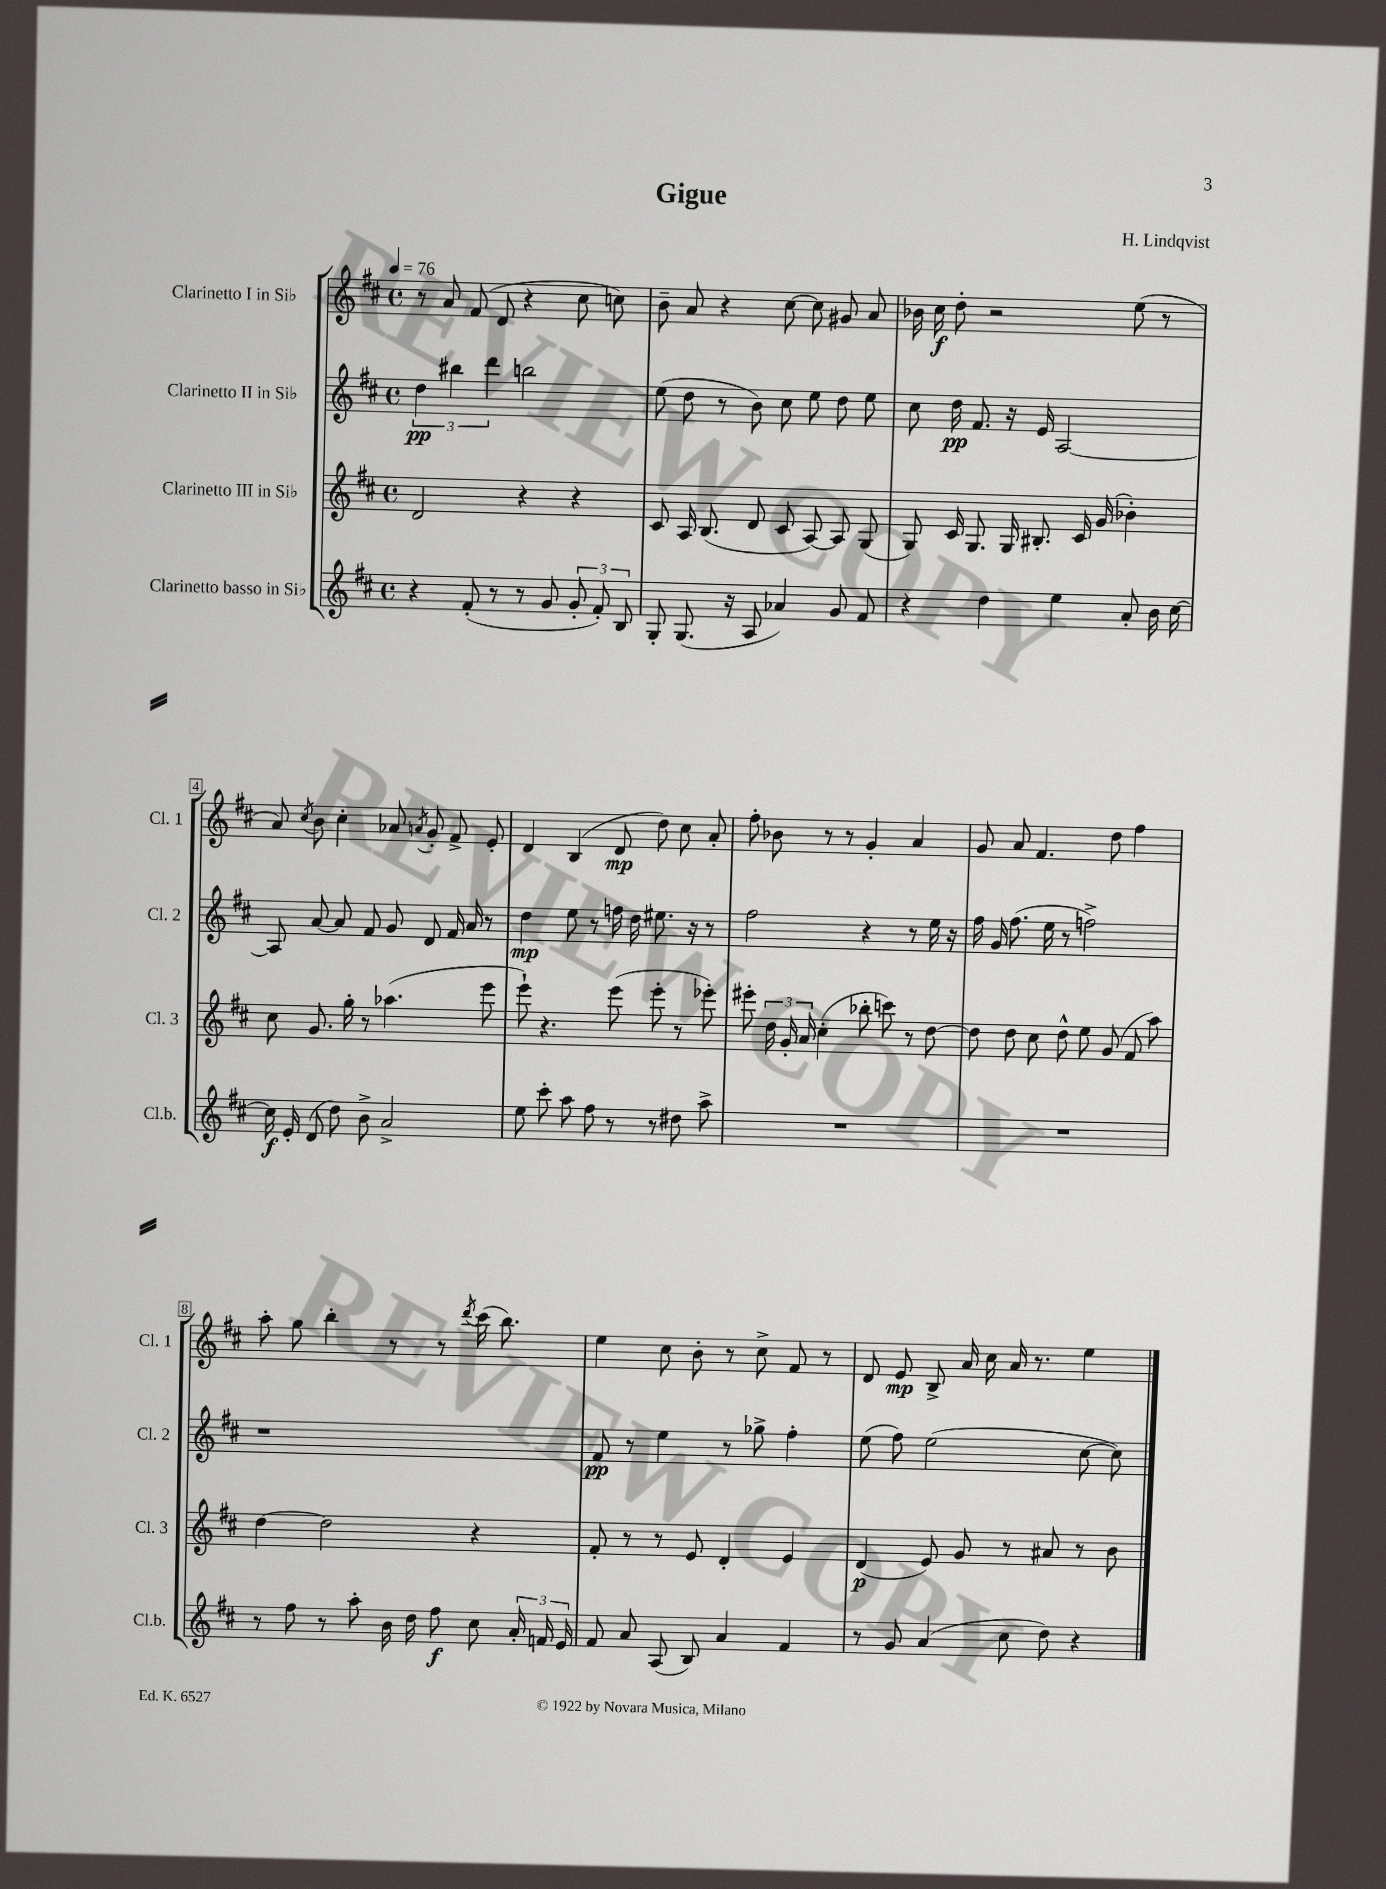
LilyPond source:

\header { title = "Gigue" composer = "H. Lindqvist" }
<<
\new StaffGroup <<
\new Staff = "s0" \with { instrumentName = "Clarinetto I in Sib" shortInstrumentName = "Cl. 1" } {
    \clef treble \key d \major \defaultTimeSignature \time 4/4 \tempo 4 = 76
    \autoBeamOff r8 a'8 fis'8( d'8 r4 cis''8 c''8) |
    b'8-- a'8 r4 cis''8~ cis''8 gis'8 a'8 |
    bes'16 cis''16\f d''8-. r2 e''8( r8 |
    a'8) \acciaccatura { cis''8 } b'8 cis''4-. aes'8 \acciaccatura { a'8 } g'8-. fis'8-> e'8-. |
    d'4 b4( d'8\mp d''8) cis''8 a'8-. |
    fis''8-. bes'8 r8 r8 g'4-. a'4 |
    g'8 a'8 fis'4. d''8 fis''4 |
    a''8-. g''8 b''4-. r8 r8 \acciaccatura { d'''8 } cis'''16( b''8.) |
    e''4 cis''8 b'8-. r8 cis''8-> fis'8 r8 |
    d'8 e'8\mp b8-> a'16 cis''16 a'16 r8. e''4 \bar "|." |
}
\new Staff = "s1" \with { instrumentName = "Clarinetto II in Sib" shortInstrumentName = "Cl. 2" } {
    \clef treble \key d \major \defaultTimeSignature \time 4/4
    \autoBeamOff \tuplet 3/2 { d''4\pp bis''4 d'''4 } b''2 |
    e''8( d''8 r8 b'8) cis''8 e''8 d''8 e''8 |
    cis''8 d''16\pp fis'8. r16 e'16 a2~ |
    a8 a'8~ a'8 fis'8 g'8 d'8 fis'16 a'16 r8 |
    d''4\mp e''8 r8 f''16 d''16 eis''8. r16 r8 |
    fis''2 r4 r8 e''16 r16 |
    fis''16 g'16 fis''8.( e''16 r8 f''2->) |
    r1 |
    fis'8\pp r8 e''4 r8 ges''8-> fis''4-. |
    e''8( fis''8) e''2( cis''8~ cis''8) \bar "|." |
}
\new Staff = "s2" \with { instrumentName = "Clarinetto III in Sib" shortInstrumentName = "Cl. 3" } {
    \clef treble \key d \major \defaultTimeSignature \time 4/4
    \autoBeamOff d'2 r4 r4 |
    cis'8 a16 b8.( d'8 cis'8 a8~) a8 g8( |
    g8) cis'16 g8. g16 bis8.-. cis'16 g'16( bes'4-.) |
    cis''8 g'8. g''16-. r8 aes''4.( e'''8 |
    e'''8-!) r4. e'''8( e'''8-. r8 ees'''8-.) |
    eis'''8-. \tuplet 3/2 { d''16 g'16-. a'16 } cis''4-.( bes''8-. c'''8) r8 d''8~ |
    d''8 d''8 cis''8 d''8-^ e''8 g'8( fis'8 a''8) |
    d''4~ d''2 r4 |
    fis'8-. r8 r8 e'8 d'4-. e'4 |
    d'4\p( e'8) g'8 r8 ais'8 r8 b'8 \bar "|." |
}
\new Staff = "s3" \with { instrumentName = "Clarinetto basso in Sib" shortInstrumentName = "Cl.b." } {
    \clef treble \key d \major \defaultTimeSignature \time 4/4
    \autoBeamOff r4 fis'8-.( r8 r8 g'8 \tuplet 3/2 { g'8-. fis'8-.) b8 } |
    g8-. g8.( r16 a8 aes'4) g'8 fis'8 |
    r4 d''4 e''4 a'8-. b'16 cis''16~ |
    cis''16\f e'16-. d'8( d''8) b'8-> a'2-> |
    e''8 cis'''8-. a''8 fis''8 r8 r8 dis''8 a''8-> |
    R1 |
    R1 |
    r8 fis''8 r8 a''8-. b'16 d''16 fis''8\f cis''8 \tuplet 3/2 { a'16-. f'16 e'16 } |
    fis'8 a'8 a8( b8) a'4 fis'4 |
    r8 g'8 a'4( cis''8 d''8) r4 \bar "|." |
}
>>
>>
\layout { \context { \Score \override BarNumber.stencil = #(make-stencil-boxer 0.1 0.3 ly:text-interface::print) } }
